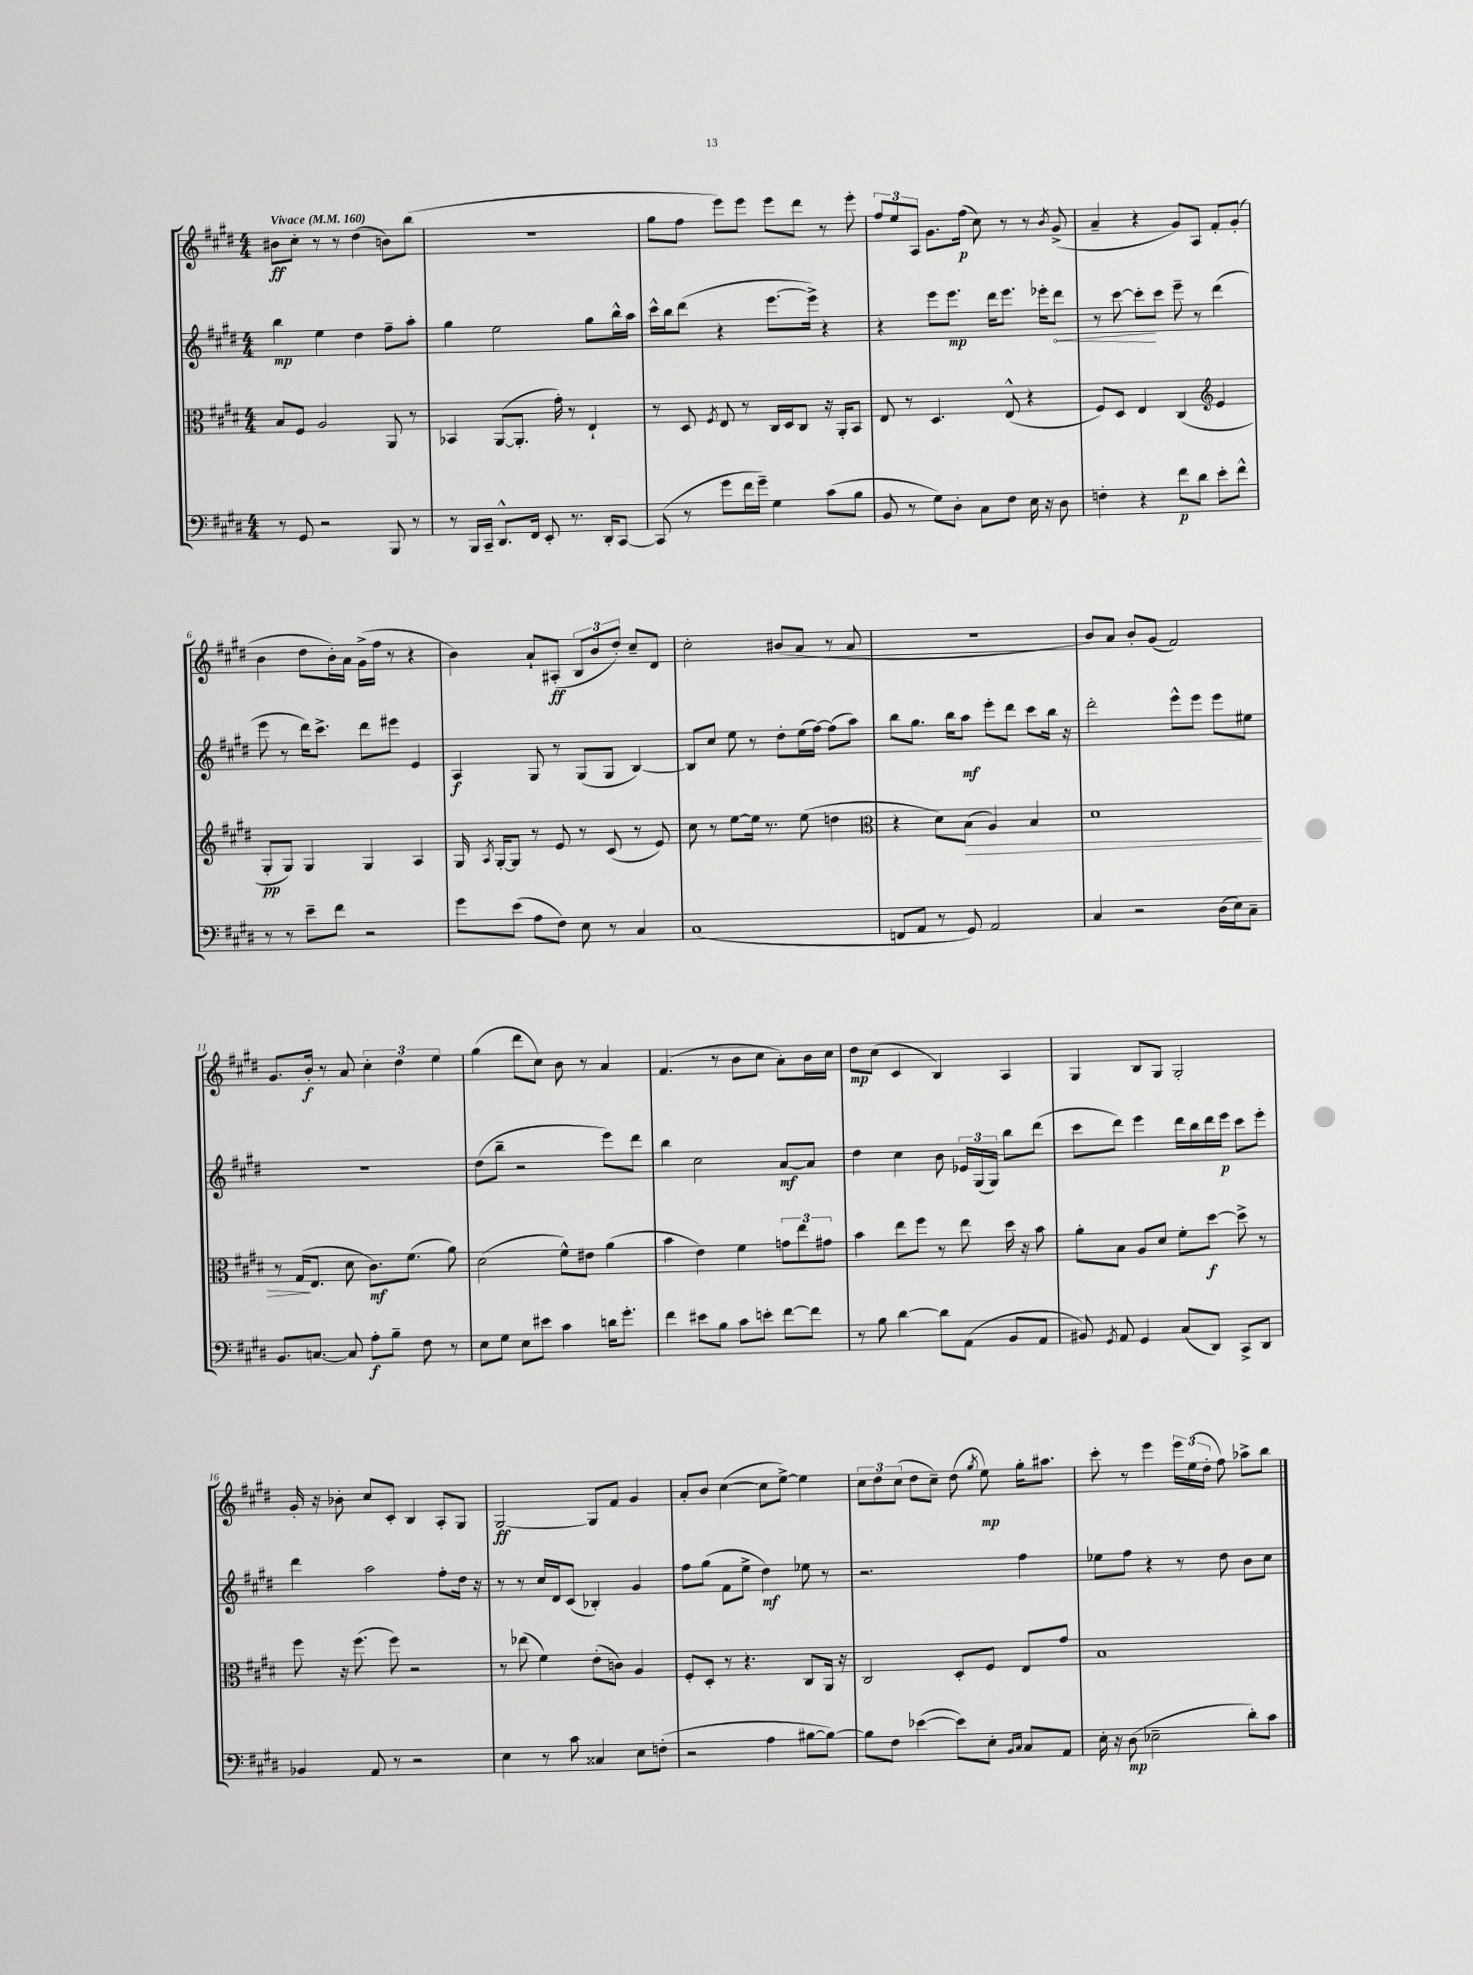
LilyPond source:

<<
\new StaffGroup <<
\new Staff = "s0" {
    \clef treble \key e \major \numericTimeSignature \time 4/4 \tempo "Vivace" 4 = 160
    \autoBeamOff bis'8[\ff cis''8]-. r8 r8 dis''4( b'8[) b''8]( |
    R1 |
    gis''8[ fis''8] e'''8[) e'''8] e'''8[ dis'''8] r8 e'''8-. |
    \tuplet 3/2 { fis''8[ e''8 a8] } gis'8.[ fis''16]\p( cis''8) r8 r8 \acciaccatura { b'8 } gis'8->( |
    a'4-- r4 gis'8[) a8] fis'8[-. gis'8]-.( |
    b'4 dis''8[ b'16-.) a'16] gis'16[->( fis''16] r8 r4 |
    b'4) a'8[-! ais8]-.\ff( \tuplet 3/2 { b8[ b'8 dis''8]-.) } cis''8[-- dis'8] |
    cis''2-. bis'8[( a'8] r8 a'8 |
    R1 |
    b'8[) a'8] b'8[-. gis'8]( fis'2) |
    gis'8.[ b'16]-.\f r8 a'8 \tuplet 3/2 { cis''4-. dis''4 e''4 } |
    gis''4( dis'''8[ cis''8]) b'8 r8 a'4 |
    fis'4.( r8 b'8[ cis''8] a'8[-.) b'16 cis''16] |
    dis''8[\mp cis''8]( cis'4 b4) a4 |
    gis4 b8[ gis8] gis2-. |
    gis'16-. r16 bes'8-. cis''8[ cis'8]-. b4 a8[-. gis8] |
    gis2~\ff gis8[ fis'8] gis'4 |
    a'8[-. b'8] cis''4~( cis''8[ e''8]~->) e''4 |
    \tuplet 3/2 { cis''8[ dis''8 cis''8]( } dis''8[ cis''8]--) dis''8( \acciaccatura { gis''8 } e''8\mp) gis''16[-. ais''8.] |
    cis'''8-. r8 e'''4 \tuplet 3/2 { e'''16[ e''16( dis''16]-. } fis''8) aes''8[-> b''8] \bar "|." |
}
\new Staff = "s1" {
    \clef treble \key e \major \numericTimeSignature \time 4/4
    \autoBeamOff b''4\mp e''4 dis''4 fis''8[-- a''8]-. |
    gis''4 e''2 gis''8[ b''16-^ a''16] |
    cis'''16[-^ b''16 dis'''8]( r4 e'''8.[~ e'''16]->) r4 |
    r4 e'''8[ e'''8.]\mp dis'''16[ e'''8.] ees'''16[-. \once \override Hairpin.circled-tip = ##t dis'''8]\< |
    r8 cis'''8~ cis'''8[-.\! cis'''8] e'''8-- r8 dis'''4( |
    e'''8 r8 dis'''16[) cis'''8.]-> dis'''8[ eis'''8] e'4 |
    a4\f gis8 r8 gis8[( gis8] b4~) |
    b8[ cis''8] e''8 r8 dis''8[-. e''16( fis''16]~) fis''8[( a''8]) |
    b''8[ gis''8.] b''16[ a''8]\mf e'''8[-. dis'''8] cis'''8[ b''16] r16 |
    dis'''2-. e'''8[-^ e'''8] e'''8[ eis''8] |
    R1 |
    dis''8[( b''8]-- r2 e'''8[) dis'''8] |
    b''4 cis''2 a'8[~\mf a'8] |
    dis''4 cis''4 b'8 \tuplet 3/2 { ees'16[ gis16( gis16]) } b''8[ dis'''8]( |
    cis'''8[ dis'''8]) e'''4 dis'''16[ b''16 dis'''16 e'''16]\p cis'''8[ e'''8]-. |
    dis'''4 a''2 fis''8[-. dis''16] r16 |
    r8 r8 cis''16[ dis'16 cis'8]( bes4-.) gis'4 |
    fis''8[ gis''8]( fis'8[ e''8]-> dis''4\mf) ees''8 r8 |
    r2. fis''4 |
    ees''8[ fis''8] r4 r8 dis''8 b'8[ cis''8] \bar "|." |
}
\new Staff = "s2" {
    \clef alto \key e \major \numericTimeSignature \time 4/4
    \autoBeamOff b8[ fis8] a2 a,8 r8 |
    bes,4 a,8[~( a,8.]-. gis'16-.) r8 e4-! |
    r8 dis8 \acciaccatura { fis8 } e8 r8 cis16[ dis16 cis8] r16 a,16[-. b,8] |
    e8 r8 dis4. e8-^( r4 |
    fis8[) dis8] e4 cis4( \clef treble e'4 |
    gis8[-.\pp gis8]) gis4 gis4 a4 |
    gis16 \acciaccatura { a8 } gis16[~-. gis8] r8 e'8 r8 cis'8( r8 e'8) |
    cis''8 r8 e''8[~ e''16] r8. e''8( d''4 |
    \clef alto r4 dis'8[) b8]\>( a4) b4 |
    dis'1 |
    r8 gis16[\!( e8.] dis'8 cis'8.[\mf) fis'8.]( a'8) |
    dis'2( fis'8[-^) eis'8] a'4( |
    b'4 e'4) fis'4 \tuplet 3/2 { g'8[ e''8 gis'8] } |
    b'4 e''8[ fis''8] r8 e''8 dis''16 r16 b'8 |
    a'8[-. b8] a8[ dis'8] fis'8[-. dis''8]~\f dis''8-> r8 |
    fis''8 r16 fis''8.( fis''8) r2 |
    r8 ees''8( fis'4) e'8[-.( c'8]) a4 |
    fis8[-. dis8]-. r8 r4. cis8[ a,16] r16 |
    cis2 dis8[-. fis8] e8[ gis'8] |
    b1 \bar "|." |
}
\new Staff = "s3" {
    \clef bass \key e \major \numericTimeSignature \time 4/4
    \autoBeamOff r8 gis,8 r2 b,,8 r8 |
    r8 b,,16[ cis,16]-- dis,8.[-^ fis,16] e,8-. r8. dis,16[-. cis,8]~ |
    cis,8( r8 gis'8[ fis'16 gis'16]--) gis4 cis'8[( b8] |
    b,8 r8 gis8[) dis8]-. cis8[ fis8] e16 r16 dis8 |
    f4-. r4 fis'8[\p dis'8] e'8[-. fis'8]-^ |
    r8 r8 e'8[-- fis'8] r2 |
    gis'8[ e'8]( a8[ fis8]) e8 r8 cis4 |
    cis1( |
    f,8[ a,8] r8 gis,8) a,2 |
    cis4 r2 dis16[( e16) cis8]-- |
    b,8.[ c8.]~ c8 a8[-.\f b8]-- fis8 r8 |
    e8[ gis8] e8[ eis'8] cis'4 d'16[ gis'8.]-. |
    fis'4 eis'8[ b8] cis'8[ e'8]-. fis'8[~ fis'8] |
    r8 b8 dis'4~ dis'8[ a,8]( b,8[ a,8] |
    bis,8) \acciaccatura { gis,8 } a,8 gis,4 cis8[( dis,8]) cis,8[-> dis,8] |
    bes,4 a,8 r8 r2 |
    e4 r8 cis'8 cisis4 e8[ f8]-.( |
    r2 a4 bis8[~ bis8]~) |
    bis8[ fis8] ees'4~( ees'8[) e8]-. \grace { b,16[ cis16] } cis8[ a,8] |
    e16-. r16 dis8\mp( ees2-- dis'8[-.) cis'8] \bar "|." |
}
>>
>>
